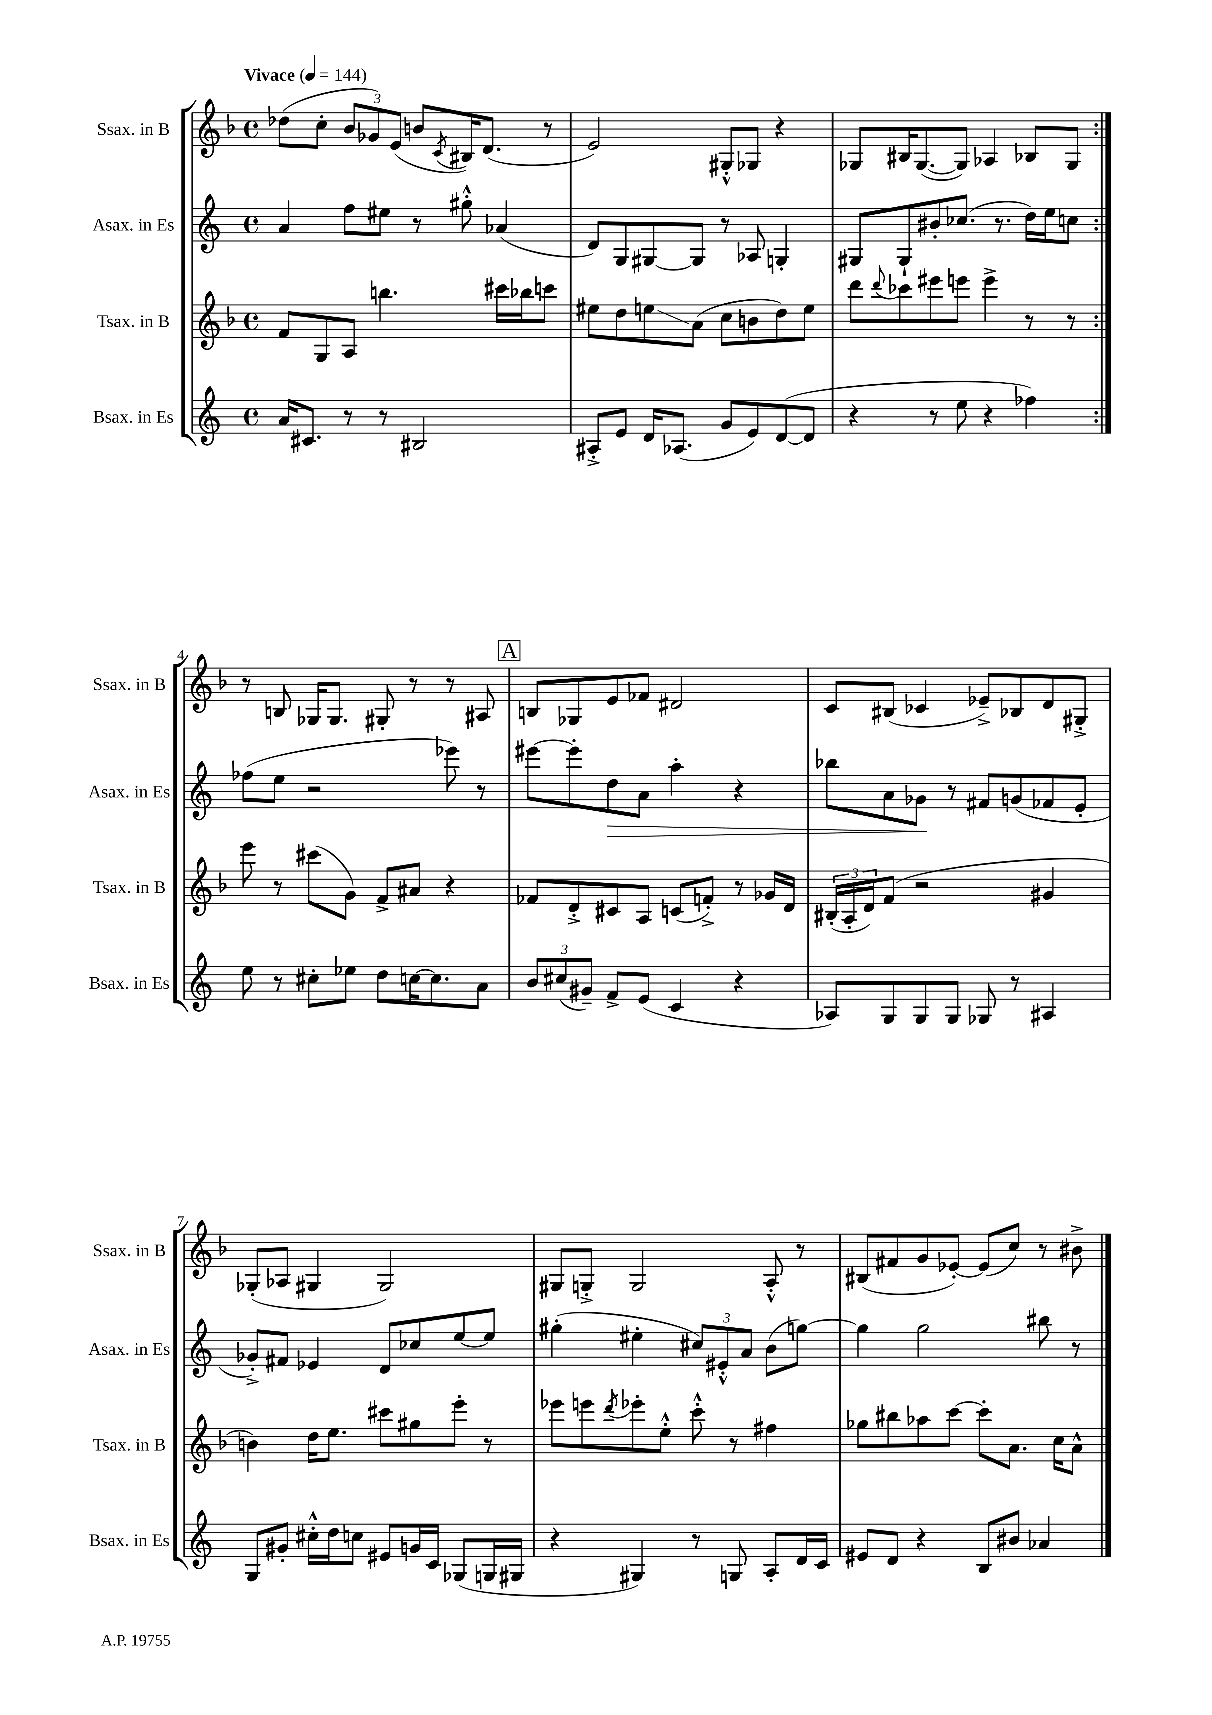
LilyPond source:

<<
\new StaffGroup <<
\new Staff = "s0" \with { instrumentName = "Ssax. in B" shortInstrumentName = "Ssax. in B" } {
    \clef treble \key f \major \defaultTimeSignature \time 4/4 \tempo "Vivace" 4 = 144
    \repeat volta 2 { des''8( c''8-. \tuplet 3/2 { bes'8 ges'8) e'8( } b'8 \acciaccatura { c'8 } bis16) d'8.( r8 |
    e'2) gis8-.-^ ges8 r4 |
    ges8 bis16 ges8.~( ges8) aes4 bes8 ges8 | }
    r8 b8 ges16 ges8. gis8-. r8 r8 ais8 |
    \mark \markup { \box "A" } b8 ges8 e'8 fes'8 dis'2 |
    c'8 bis8( ces'4 ees'8--->) bes8 d'8 gis8-.-> |
    ges8-.( aes8 gis4 gis2) |
    gis8 g8-.-> g2 a8-.-^ r8 |
    bis8( fis'8 g'8 ees'8~-.) ees'8( c''8) r8 bis'8-> \bar "|." |
}
\new Staff = "s1" \with { instrumentName = "Asax. in Es" shortInstrumentName = "Asax. in Es" } {
    \clef treble \key c \major \defaultTimeSignature \time 4/4
    \repeat volta 2 { a'4 f''8 eis''8 r8 gis''8-.-^ aes'4( |
    d'8) g8 gis8~ gis8 r8 aes8 g4-. |
    gis8 gis8-! bis'8-. ces''8.( r8. d''16) e''16 c''8 | }
    fes''8( e''8 r2 ees'''8) r8 |
    \mark \markup { \box "A" } eis'''8~ eis'''8-. d''8\> a'8 a''4-. r4 |
    bes''8 a'8 ges'8\! r8 fis'8 g'8( fes'8 e'8-. |
    ges'8-.->) fis'8 ees'4 d'8 ces''8 e''8~ e''8 |
    gis''4-.( eis''4-. \tuplet 3/2 { cis''8) eis'8-.-^ a'8 } b'8( g''8~) |
    g''4 g''2 bis''8 r8 \bar "|." |
}
\new Staff = "s2" \with { instrumentName = "Tsax. in B" shortInstrumentName = "Tsax. in B" } {
    \clef treble \key f \major \defaultTimeSignature \time 4/4
    \repeat volta 2 { f'8 g8 a8 b''4. cis'''16 bes''16 c'''8 |
    eis''8 d''8 e''8\glissando a'8( c''8 b'8 d''8) e''8 |
    d'''8 \appoggiatura { d'''8 } ces'''8 eis'''8 e'''8 e'''4-> r8 r8 | }
    e'''8 r8 cis'''8( g'8) f'8-> ais'8 r4 |
    \mark \markup { \box "A" } fes'8 d'8-.-> cis'8 a8 c'8( f'8-.->) r8 ges'16 d'16 |
    \tuplet 3/2 { bis16-.( a16-. d'16) } f'8( r2 gis'4 |
    b'4) d''16 e''8. cis'''8 gis''8 e'''8-. r8 |
    ees'''8 e'''8 \acciaccatura { d'''8 } ees'''8-. e''8-.-^ c'''8-.-^ r8 fis''4 |
    ges''8 bis''8 aes''8 c'''8~ c'''8-. a'8. c''16 a'8-^ \bar "|." |
}
\new Staff = "s3" \with { instrumentName = "Bsax. in Es" shortInstrumentName = "Bsax. in Es" } {
    \clef treble \key c \major \defaultTimeSignature \time 4/4
    \repeat volta 2 { a'16 cis'8. r8 r8 bis2 |
    ais8-.-> e'8 d'16 aes8.( g'8 e'8) d'8~( d'8 |
    r4 r8 e''8 r4 fes''4) | }
    e''8 r8 cis''8-. ees''8 d''8 c''16~ c''8. a'8 |
    \mark \markup { \box "A" } \tuplet 3/2 { b'8 cis''8( gis'8--) } f'8-> e'8( c'4 r4 |
    aes8) g8 g8 g8 ges8 r8 ais4 |
    g8 gis'8-. cis''16-.-^ d''16 c''8 eis'8 g'16 c'16 ges8( g16 gis16 |
    r4 gis4) r8 g8 a8-. d'16 c'16 |
    eis'8 d'8 r4 b8 bis'8 aes'4 \bar "|." |
}
>>
>>
